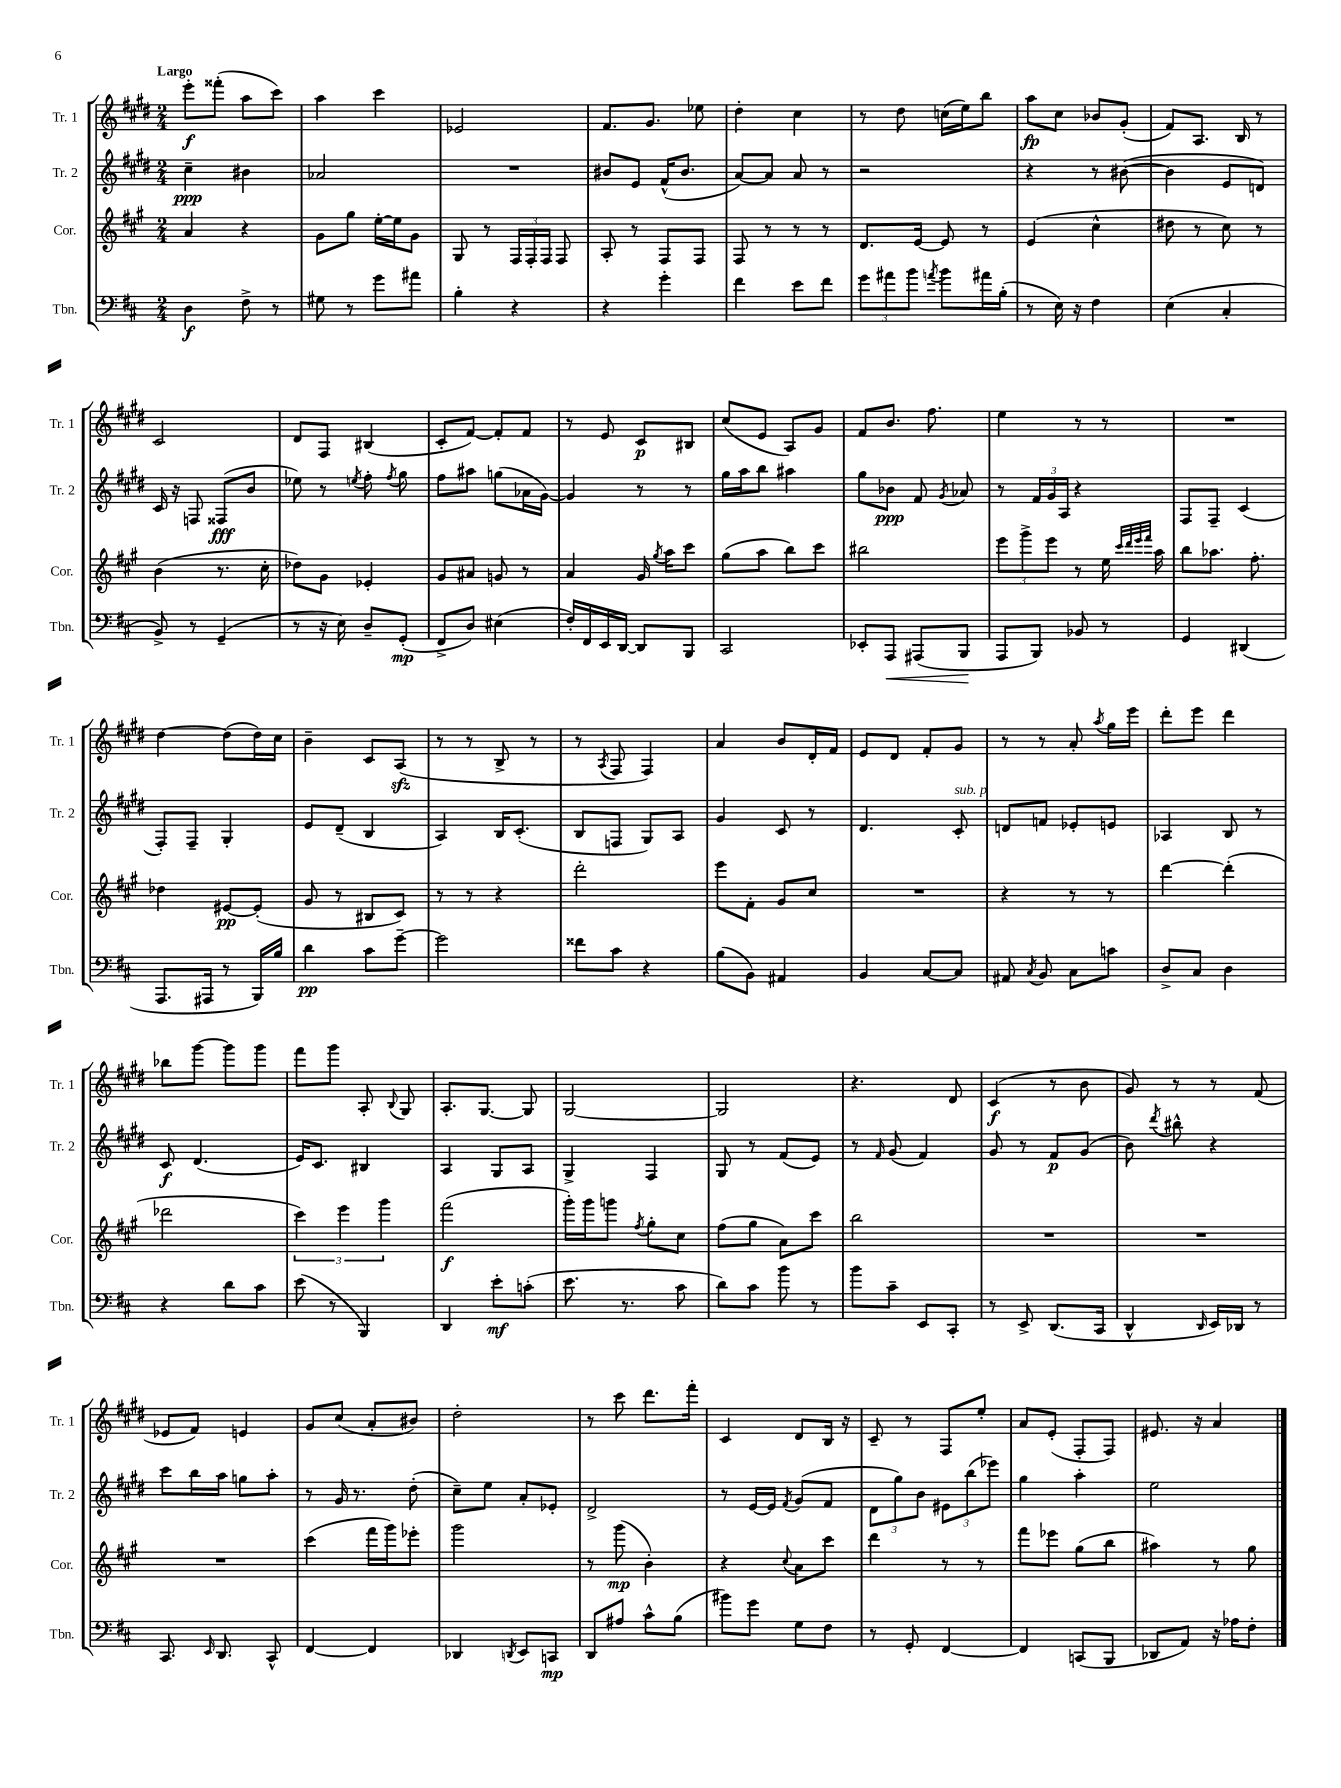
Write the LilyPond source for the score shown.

<<
\new StaffGroup <<
\new Staff = "s0" \with { instrumentName = "Tr. 1" shortInstrumentName = "Tr. 1" } {
    \clef treble \key e \major \numericTimeSignature \time 2/4 \tempo "Largo"
    \autoBeamOff e'''8[-.\f fisis'''8]-.( a''8[ cis'''8]) |
    a''4 cis'''4 |
    ees'2 |
    fis'8.[ gis'8.] ees''8 |
    dis''4-. cis''4 |
    r8 dis''8 c''16[( e''16) b''8] |
    a''8[\fp cis''8] bes'8[ gis'8]-.( |
    fis'8[) a8.] b16 r8 |
    cis'2 |
    dis'8[ fis8] bis4( |
    cis'8[-. fis'8]~) fis'8[-. fis'8] |
    r8 e'8 cis'8[\p bis8] |
    cis''8[( e'8] a8[) gis'8] |
    fis'8[ b'8.] fis''8. |
    e''4 r8 r8 |
    R2 |
    dis''4~ dis''8[( dis''16) cis''16] |
    b'4-- cis'8[ a8]\sfz( |
    r8 r8 b8-> r8 |
    r8 \acciaccatura { a8 } fis8 fis4) |
    a'4 b'8[ dis'16-. fis'16] |
    e'8[ dis'8] fis'8[-. gis'8] |
    r8 r8 a'8-. \acciaccatura { a''8 } gis''16[ e'''16] |
    dis'''8[-. e'''8] dis'''4 |
    bes''8[ gis'''8]~ gis'''8[ gis'''8] |
    fis'''8[ gis'''8] a8-. \appoggiatura { b8 } gis8 |
    a8.[-. gis8.]~ gis8 |
    gis2~ |
    gis2 |
    r4. dis'8 |
    cis'4\f( r8 b'8 |
    gis'8) r8 r8 fis'8( |
    ees'8[ fis'8]) e'4 |
    gis'8[ cis''8]( a'8[-. bis'8]) |
    dis''2-. |
    r8 cis'''8 dis'''8.[ fis'''16]-. |
    cis'4 dis'8[ b16] r16 |
    cis'8-- r8 fis8[ e''8]-. |
    a'8[ e'8]-.( fis8[-. fis8]) |
    eis'8. r16 a'4 \bar "|." |
}
\new Staff = "s1" \with { instrumentName = "Tr. 2" shortInstrumentName = "Tr. 2" } {
    \clef treble \key e \major \numericTimeSignature \time 2/4
    \autoBeamOff cis''4--\ppp bis'4 |
    aes'2 |
    R2 |
    bis'8[ e'8] fis'16[-^( bis'8.] |
    a'8[~) a'8] a'8 r8 |
    r2 |
    r4 r8 bis'8~( |
    bis'4 e'8[ d'8]) |
    cis'16 r16 f8 fisis8[\fff( b'8] |
    ees''8) r8 \acciaccatura { e''8 } fis''8-. \acciaccatura { fis''8 } gis''8 |
    fis''8[ ais''8] g''8[( aes'16 gis'16]~) |
    gis'4 r8 r8 |
    gis''16[ a''16 b''8] ais''4 |
    gis''8[ bes'8]\ppp fis'8 \acciaccatura { gis'8 } aes'8 |
    r8 \tuplet 3/2 { fis'16[ gis'16 a16] } r4 |
    fis8[ fis8]-- cis'4( |
    fis8[-.) fis8]-- gis4-. |
    e'8[ dis'8]--( b4 |
    a4) b16[ cis'8.]-.( |
    b8[ f8] gis8[) a8] |
    gis'4 cis'8 r8 |
    dis'4. cis'8-.^\markup { \italic "sub. p" } |
    d'8[ f'8] ees'8[-. e'8] |
    aes4 b8 r8 |
    cis'8\f dis'4.( |
    e'16[) cis'8.] bis4 |
    a4 gis8[ a8] |
    gis4-> fis4 |
    gis8 r8 fis'8[( e'8]) |
    r8 \grace { fis'16 } gis'8( fis'4) |
    gis'8 r8 fis'8[\p gis'8]( |
    b'8) \acciaccatura { dis'''8 } bis''8-^ r4 |
    cis'''8[ b''16 a''16] g''8[ a''8]-. |
    r8 gis'16 r8. dis''8-.( |
    cis''8[--) e''8] a'8[-. ees'8]-. |
    dis'2-> |
    r8 e'16[~ e'16] \acciaccatura { fis'8 } gis'8[( fis'8] |
    \tuplet 3/2 { dis'8[ gis''8) b'8] } \tuplet 3/2 { eis'8[ b''8( ees'''8]) } |
    gis''4 a''4-. |
    e''2 \bar "|." |
}
\new Staff = "s2" \with { instrumentName = "Cor." shortInstrumentName = "Cor." } {
    \clef treble \key a \major \numericTimeSignature \time 2/4
    \autoBeamOff a'4 r4 |
    gis'8[ gis''8] e''16[~-. e''16 gis'8] |
    gis8 r8 \tuplet 3/2 { fis16[ fis16-. fis16] } fis8 |
    a8-. r8 fis8[ fis8] |
    fis8 r8 r8 r8 |
    d'8.[ e'16]~ e'8 r8 |
    e'4( cis''4-^ |
    dis''8 r8 cis''8) r8 |
    b'4( r8. cis''16-. |
    des''8[) gis'8] ees'4-. |
    gis'8[ ais'8] g'8 r8 |
    a'4 gis'16 \acciaccatura { gis''8 } a''16[ cis'''8] |
    gis''8[( a''8] b''8[) cis'''8] |
    bis''2 |
    \tuplet 3/2 { e'''8[ gis'''8-> e'''8] } r8 e''16 \grace { cis'''32[ d'''32 e'''32 fis'''32] } a''16 |
    b''8[ aes''8.] fis''8.-. |
    des''4 eis'8[~\pp eis'8]-.( |
    gis'8 r8 bis8[ cis'8]) |
    r8 r8 r4 |
    d'''2-. |
    e'''8[ fis'8]-. gis'8[ cis''8] |
    R2 |
    r4 r8 r8 |
    d'''4~ d'''4-.( |
    des'''2 |
    \tuplet 3/2 { cis'''4) e'''4 gis'''4 } |
    fis'''2\f( |
    gis'''16[-.) gis'''16 g'''8] \acciaccatura { fis''8 } gis''8[-. cis''8] |
    fis''8[( gis''8] a'8[) cis'''8] |
    b''2 |
    R2 |
    R2 |
    R2 |
    cis'''4( fis'''16[ gis'''16) ees'''8]-. |
    gis'''2 |
    r8 gis'''8\mp( b'4-.) |
    r4 \appoggiatura { cis''8 } a'8[ cis'''8] |
    d'''4 r8 r8 |
    fis'''8[ ees'''8] gis''8[( b''8] |
    ais''4) r8 gis''8 \bar "|." |
}
\new Staff = "s3" \with { instrumentName = "Tbn." shortInstrumentName = "Tbn." } {
    \clef bass \key d \major \numericTimeSignature \time 2/4
    \autoBeamOff d4\f fis8-> r8 |
    gis8 r8 g'8[ ais'8] |
    b4-. r4 |
    r4 g'4-. |
    fis'4 e'8[ fis'8] |
    \tuplet 3/2 { g'8[ ais'8 b'8] } \acciaccatura { a'8 } b'8[ ais'16 b16]-.( |
    r8 e16) r16 fis4 |
    e4( cis4-. |
    b,8->) r8 g,4--( |
    r8 r16 e16) d8[-- g,8]-.\mp( |
    fis,8[-> d8]) eis4( |
    fis16[-.) fis,16 e,16 d,16]~ d,8[ b,,8] |
    cis,2 |
    ees,8[-. a,,8]\< ais,,8[( b,,8]\! |
    a,,8[ b,,8]) bes,8 r8 |
    g,4 dis,4( |
    a,,8.[ ais,,16] r8 b,,16[) b16] |
    d'4\pp cis'8[ g'8]~-- |
    g'2 |
    fisis'8[ cis'8] r4 |
    b8[( b,8]) ais,4 |
    b,4 cis8[~ cis8] |
    ais,8 \acciaccatura { cis8 } b,8 cis8[ c'8] |
    d8[-> cis8] d4 |
    r4 d'8[ cis'8] |
    e'8( r8 b,,4) |
    d,4 e'8[-.\mf c'8]-.( |
    e'8. r8. cis'8 |
    d'8[) cis'8] b'8 r8 |
    b'8[ cis'8]-- e,8[ cis,8]-. |
    r8 e,8-> d,8.[( cis,16] |
    d,4-^ \grace { d,16 } e,16[) des,16] r8 |
    cis,8. \grace { e,16 } d,8. cis,8-^ |
    fis,4~ fis,4 |
    des,4 \acciaccatura { d,8 } e,8[ c,8]\mp |
    d,8[ ais8] cis'8[-^ b8]( |
    bis'8[) g'8] g8[ fis8] |
    r8 g,8-. fis,4~ |
    fis,4 c,8[( b,,8] |
    des,8[ a,8]) r16 aes16[ fis8]-. \bar "|." |
}
>>
>>
\layout { \context { \Score \remove "Bar_number_engraver" } }
